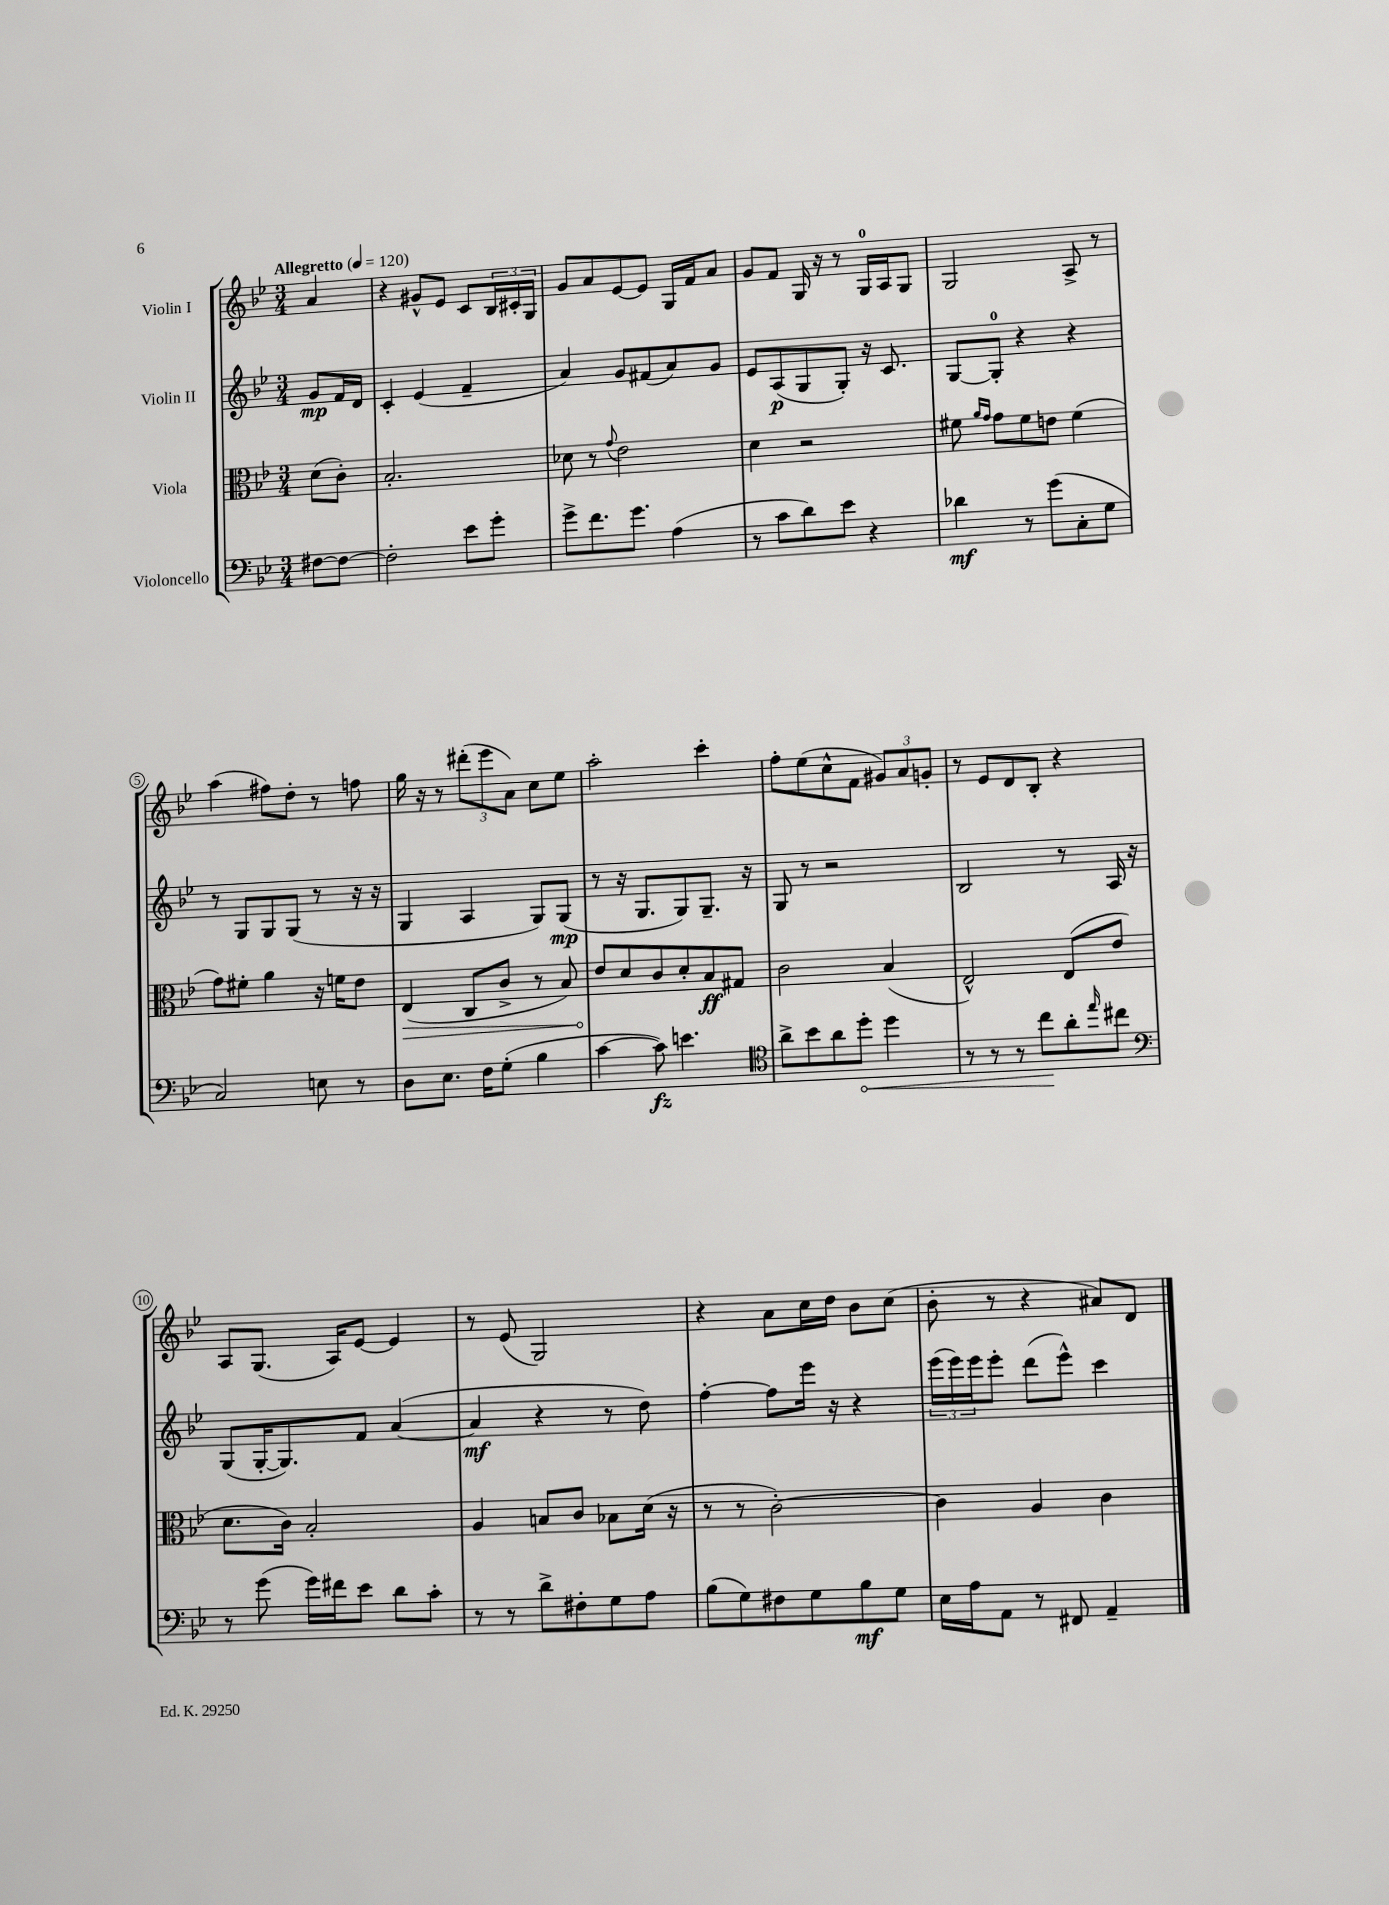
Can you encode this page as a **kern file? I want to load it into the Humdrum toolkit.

**kern	**kern	**kern	**kern
*staff4	*staff3	*staff2	*staff1
*clefF4	*clefC3	*clefG2	*clefG2
*k[b-e-]	*k[b-e-]	*k[b-e-]	*k[b-e-]
*M3/4	*M3/4	*M3/4	*M3/4
*MM120	*MM120	*MM120	*MM120
[8F#	(8d	8g	4a
8F#_	8c')	16f	.
.	.	16d	.
=	=	=	=
2F#']	2.B-'	4c'	4r
.	.	(4e-	8g#^^
.	.	.	8e-
8e-	.	4f~	8c
8g'	.	.	24B-
.	.	.	24c#'
.	.	.	24G
=	=	=	=
8g^	8d-	4a)	8g
8.f	8r	.	8a
.	8qqg	.	.
.	2e-	8g	[8e-
8.g	.	.	.
.	.	(8f#	8e-]
(4A	.	8a)	16G
.	.	.	16f
.	.	8g	8a
=	=	=	=
8r	4d	8e-	8g
8c	.	(8A	8f
8d)	2r	8G	16G
.	.	.	16r
8e-	.	8G')	8r
4r	.	16r	16G
.	.	8.c	16A
.	.	.	8G
=	=	=	=
4d-	8f#	[8G	2G
.	16qqa	.	.
.	16qqg	.	.
.	8g	8G']	.
8r	8f#	4r	.
(8g	8e	.	.
8C'	(4f#	4r	8A^
8G	.	.	8r
=	=	=	=
2C)	8g)	8r	(4aa
.	8f#'	8G	.
.	4a	8G	8ff#)
.	.	(8G	8dd'
8E	16r	8r	8r
.	16f	.	.
8r	8e-	16r	8ff
.	.	16r	.
=	=	=	=
8D	(4E-	4G	16gg
.	.	.	16r
8.E-	.	.	8r
.	8C	4A	(12ddd#'
16F	.	.	.
.	.	.	12eee-
(8G'	8c^	.	.
.	.	.	12a)
4B-	8r	8G)	8cc
.	8B-)	(8G	8ee-
=	=	=	=
[4c	8e-	8r	2aa'
.	8d	16r	.
.	.	8.G	.
8c])	8c	.	.
4.e	8d'	8G)	.
.	8B-	8.G~	4ccc'
.	8G#	.	.
.	.	16r	.
=	=	=	=
*clefC4	*	*	*
8a^	2c	8G	8ff'
8b-	.	8r	(8ee-
8a	.	2r	8cc^^
8dd'	.	.	8f
4dd	(4B-	.	12g#)
.	.	.	12a
.	.	.	12g'
=	=	=	=
8r	2E-^^)	2B-	8r
8r	.	.	8e-
8r	.	.	8d
8cc	.	.	8B-'
8a'	(8E-	8r	4r
16qqee-	.	.	.
8cc#	8e-	16A	.
.	.	16r	.
=	=	=	=
*clefF4	*	*	*
8r	8.d	(8G	8A
(8g	.	[16G'	(8.G
.	16c)	8.G])	.
16g)	2B-'	.	.
16f#	.	.	16A)
8e-	.	8f	[8e-
8d	.	([4a	4e-]
8c'	.	.	.
=	=	=	=
8r	4A	4a]	8r
8r	.	.	(8e-
8d^	8B	4r	2G)
8F#'	8c	.	.
8G	8B-	8r	.
8A	(16d	8dd)	.
.	16r	.	.
=	=	=	=
(8B-	8r	[4ff'	4r
8G)	8r	.	.
8F#	[2c')	8ff]	8a
8G	.	16eee-	16cc
.	.	16r	16dd
8B-	.	4r	8b-
8G	.	.	(8cc
=	=	=	=
16E-	4c]	(24eee-	8b-'
.	.	24eee-)	.
16A	.	.	.
.	.	24eee-	.
8AA	.	8eee-'	8r
8r	4A	(8ddd	4r
8FF#	.	8eee-^^)	.
4AA~	4c	4ccc	8a#)
.	.	.	8d
==	==	==	==
*-	*-	*-	*-
